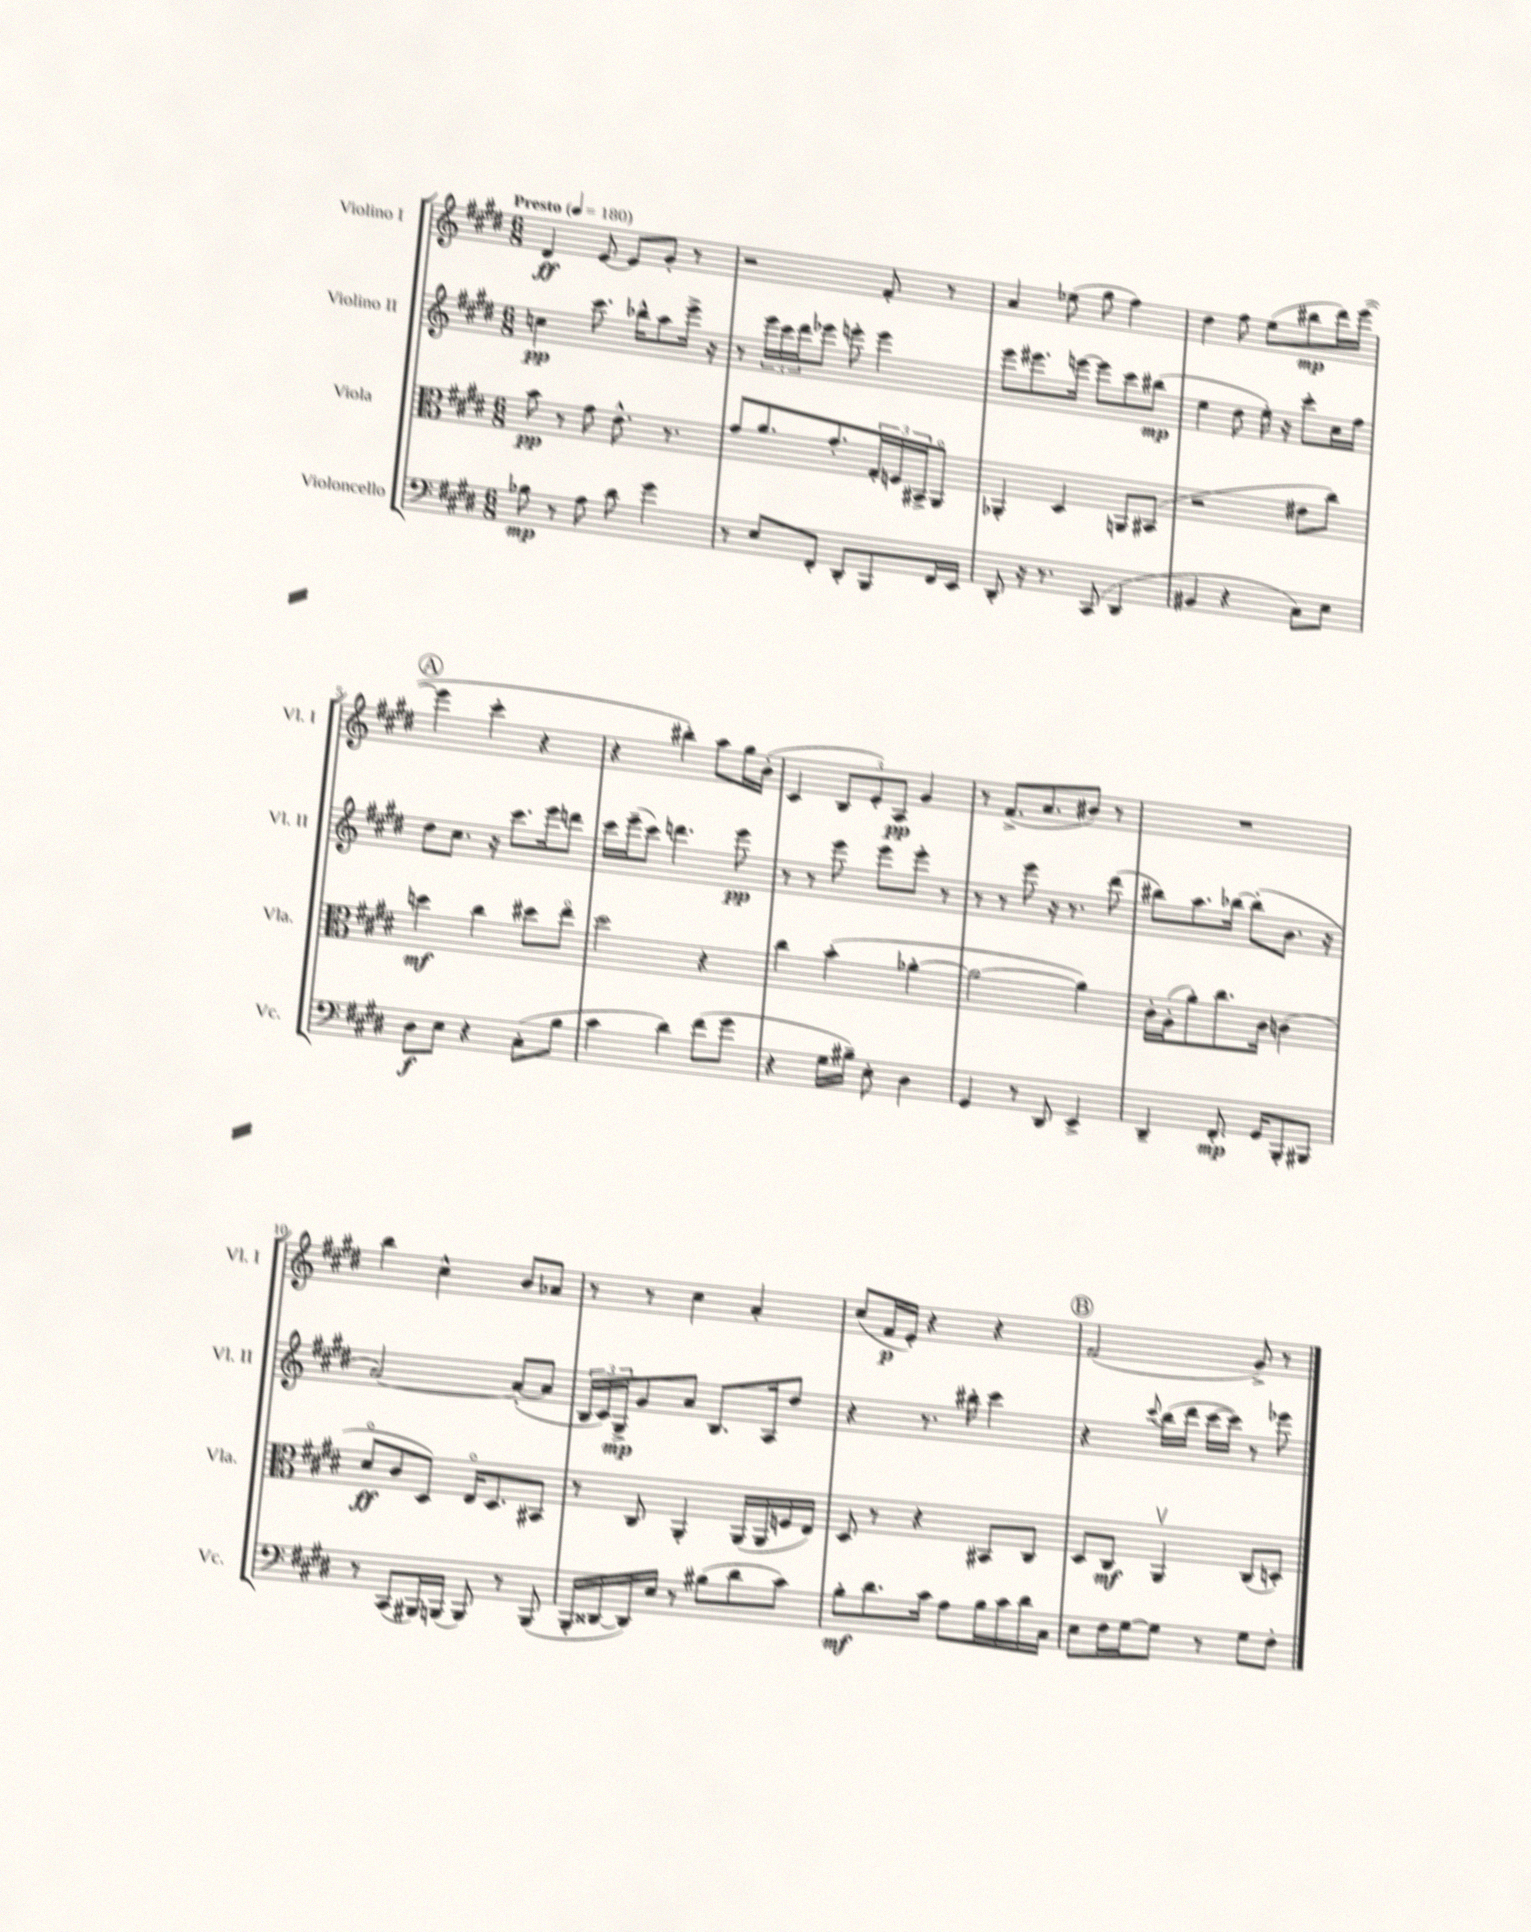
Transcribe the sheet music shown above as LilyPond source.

<<
\new StaffGroup <<
\new Staff = "s0" \with { instrumentName = "Violino I" shortInstrumentName = "Vl. I" } {
    \clef treble \key e \major \numericTimeSignature \time 6/8 \tempo "Presto" 4 = 180
    dis'4\ff e'8~ e'8 gis'8-. r8 |
    r2 fis'8-. r8 |
    a'4 ees''8( gis''8 fis''4) |
    dis''4 fis''8 e''8( bis''8\mp dis'''16) e'''16~( |
    \mark \markup { \circle "A" } e'''4 cis'''4-. r4 |
    r4 bis''4-.) a''8 gis''16 b'16-.( |
    cis'4 \tuplet 3/2 { b8 e'8-.) a8\pp } gis'4 |
    r8 fis'8.->( a'8. bis'8) r8 |
    R2. |
    b''4 cis''4-^ b'8 aes'8 |
    r8 r8 cis''4 a'4-. |
    cis''8( fis'16\p e'16-.) r4 r4 |
    \mark \markup { \circle "B" } fis'2( gis'8->) r8 \bar "|." |
}
\new Staff = "s1" \with { instrumentName = "Violino II" shortInstrumentName = "Vl. II" } {
    \clef treble \key e \major \numericTimeSignature \time 6/8
    c''4\pp cis'''8. bes''16-^ a''8 e'''16-> r16 |
    r8 \tuplet 3/2 { e'''16 cis'''16 dis'''16 } ees'''8 e'''8-. e'''4 |
    e'''8 eis'''8. e'''16~ e'''8 cis'''8 bis''8\mp( |
    e''4 dis''8 e''16-.) r16 cis'''8-. cis''16 fis''16 |
    \mark \markup { \circle "A" } dis''8 cis''8. r16 cis'''8. e'''16 d'''8 |
    cis'''16 e'''16--( cis'''8) d'''4. e'''8\pp |
    r8 r8 e'''8 e'''8 e'''8-. r8 |
    r8 r8 e'''8 r16 r8. dis'''8( |
    bis''8) a''8. bes''16~ bes''8-.( b'8. r16 |
    a'2~) a'8~-.( a'8 |
    \tuplet 3/2 { b16 cis'16) gis16->\mp } gis'8 a'8 b8. a16 dis''8 |
    r4 r8. bis''16-. cis'''4 |
    \mark \markup { \circle "B" } r4 \appoggiatura { cis'''8 } b''16( dis'''16 cis'''16~ cis'''16) r8 ees'''8 \bar "|." |
}
\new Staff = "s2" \with { instrumentName = "Viola" shortInstrumentName = "Vla." } {
    \clef alto \key e \major \numericTimeSignature \time 6/8
    b'8\pp r8 gis'8 e'8.-^ r8. |
    gis'8 a'8. gis'8.-. \tuplet 3/2 { gis16-. f16 bis,16-> } a,8\flageolet |
    aes,4-. dis4 a,8 bis,8( |
    r2 eis'8 cis''8) |
    \mark \markup { \circle "A" } d''4\mf cis''4 dis''8 e''8\flageolet |
    dis''2 r4 |
    cis''4 b'4-.( aes'4~-. |
    aes'2~ aes'4) |
    cis'16-. a16-.( a'8-.) cis''8. cis'16 c'4( |
    dis'8\flageolet\ff cis'8 dis8) e16\flageolet dis8. bis,8 |
    r8 cis8 a,4-. a,16( a,16 f16 e16) |
    dis8 r8 r4 bis,8 cis8 |
    \mark \markup { \circle "B" } dis8 cis8\mf a,4\upbow cis8( d8-.) \bar "|." |
}
\new Staff = "s3" \with { instrumentName = "Violoncello" shortInstrumentName = "Vc." } {
    \clef bass \key e \major \numericTimeSignature \time 6/8
    bes8\mp r8 a8 dis'8 gis'4 |
    r8 e8 fis,8-. dis,8-. b,,8 fis,16 e,16 |
    dis,8-. r16 r8. cis,8( dis,4 |
    bis,4 r4 cis8) e8 |
    \mark \markup { \circle "A" } dis8\f e8 r4 cis8-.( b8 |
    cis'4 dis'4) fis'8( gis'8 |
    r4 gis16 bis16--) e8-. dis4 |
    gis,4 r8 dis,8 e,4-> |
    dis,4-- fis,8.-.\mp gis,16 b,,8-. bis,,8 |
    r8 cis,8( bis,,16) b,,16( b,,8) r8 b,,8( |
    b,,16-. disis,16~ disis,16) e16 r8 bis8( dis'8 cis'8) |
    b8-.\mf dis'8. cis'16 a8 b16 cis'16 dis'16 cis16 |
    \mark \markup { \circle "B" } e8 fis16 gis16~ gis8 r8 gis8 fis8-. \bar "|." |
}
>>
>>
